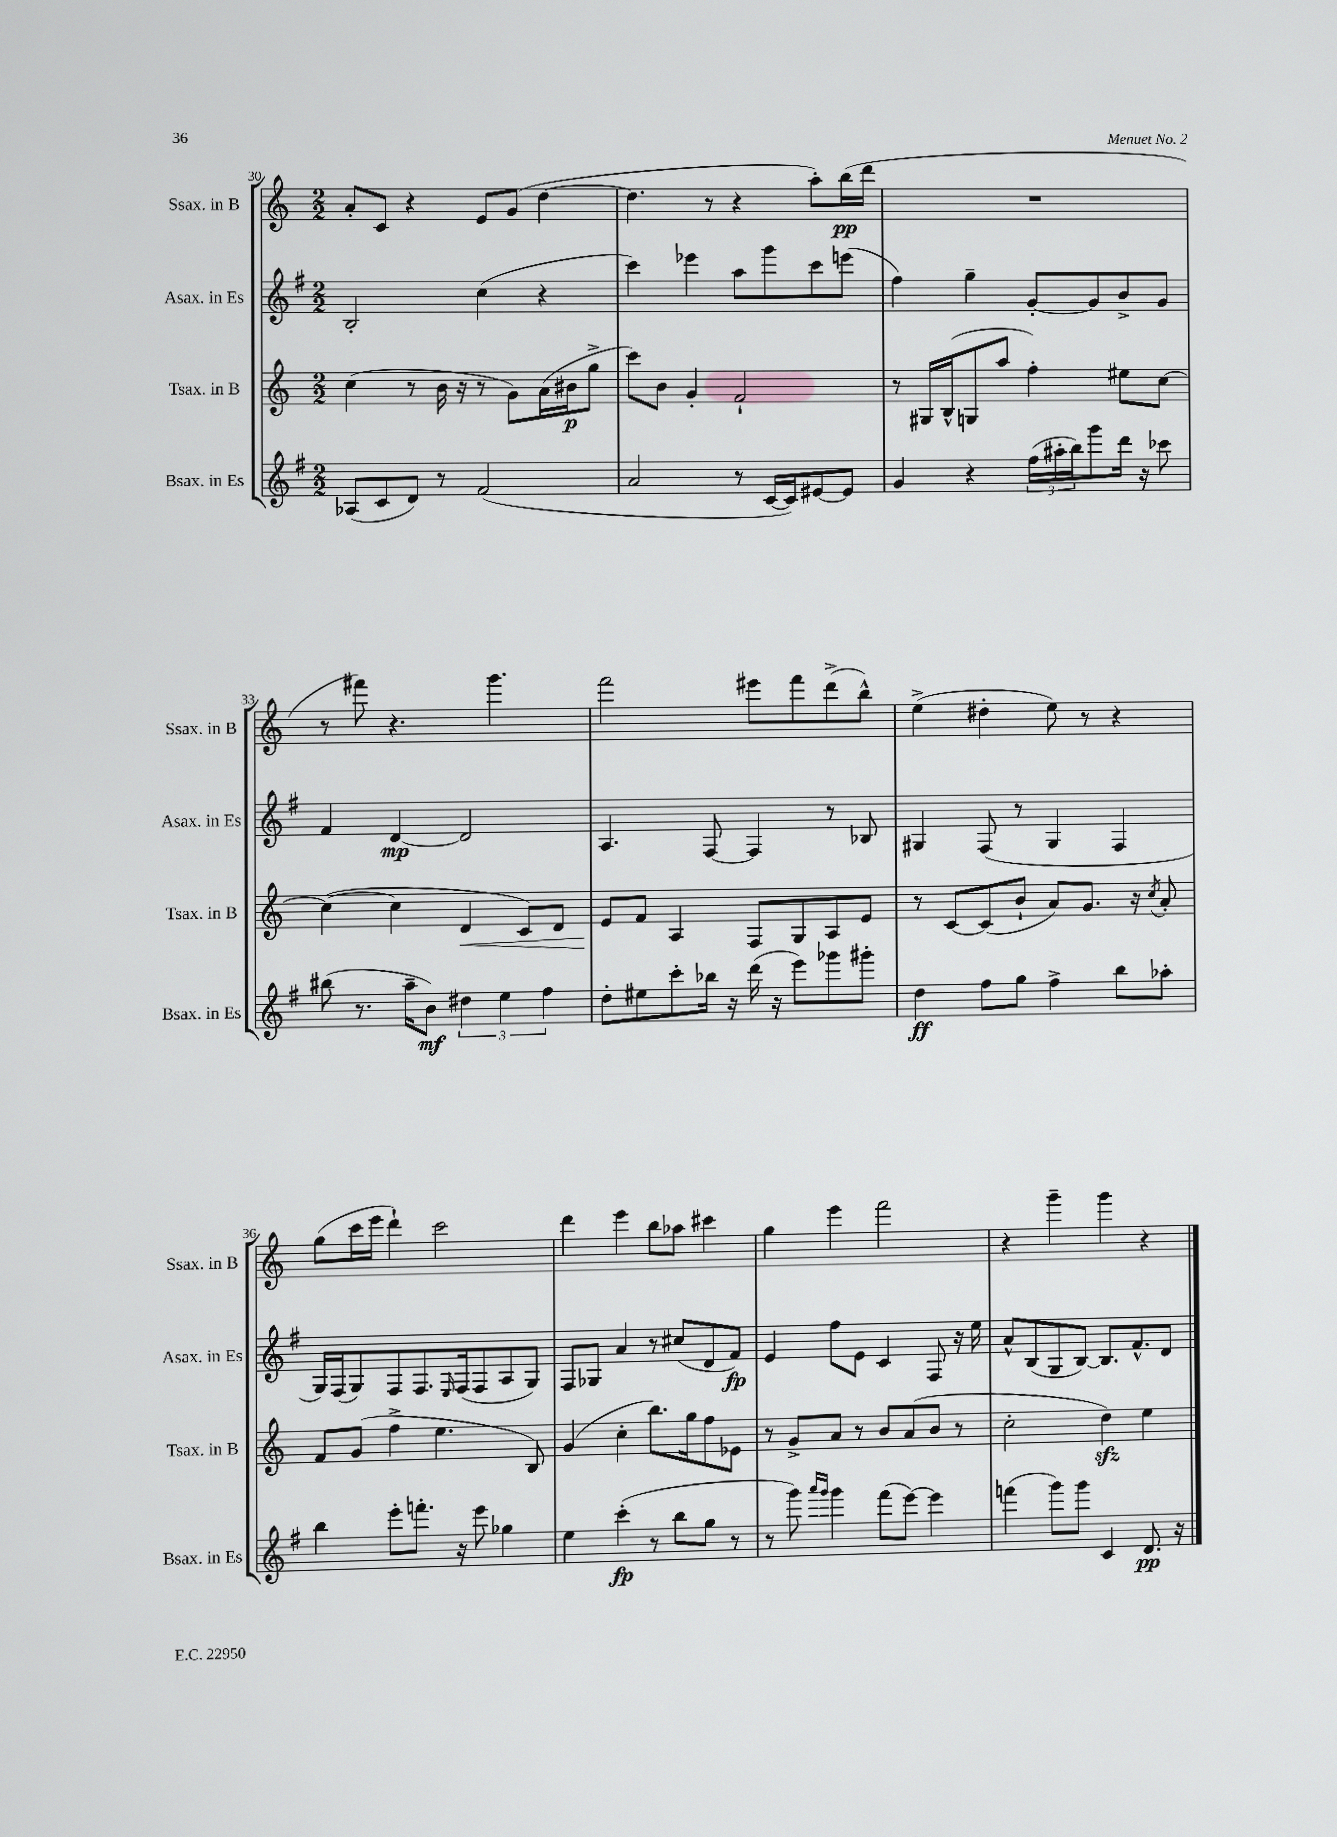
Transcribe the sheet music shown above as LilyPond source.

<<
\new StaffGroup <<
\new Staff = "s0" \with { instrumentName = "Ssax. in B" shortInstrumentName = "Ssax. in B" } {
    \clef treble \key c \major \numericTimeSignature \time 2/2
    a'8-. c'8 r4 e'8 g'8( d''4~ |
    d''4. r8 r4 a''8-.) b''16\pp( d'''16 |
    R1 |
    r8 fis'''8) r4. g'''4. |
    f'''2 eis'''8 f'''8 d'''8->( b''8-^) |
    e''4->( dis''4-. e''8) r8 r4 |
    g''8( c'''16 e'''16 d'''4-!) c'''2 |
    d'''4 e'''4 b''8 aes''8 cis'''4 |
    g''4 e'''4 f'''2 |
    r4 g'''4-- g'''4 r4 \bar "|." |
}
\new Staff = "s1" \with { instrumentName = "Asax. in Es" shortInstrumentName = "Asax. in Es" } {
    \clef treble \key g \major \numericTimeSignature \time 2/2
    b2-. c''4( r4 |
    c'''4) ees'''4 a''8 g'''8 c'''8 e'''8( |
    fis''4) g''4-- g'8~-. g'8 b'8-> g'8 |
    fis'4 d'4~\mp d'2 |
    a4. fis8~ fis4 r8 bes8 |
    gis4 fis8( r8 gis4 fis4 |
    g16) fis16( g8) fis8 fis8. \grace { e16 } fis16( fis8 a8 g8) |
    fis8 ges8 a'4 r8 cis''8( d'8 fis'8\fp) |
    e'4 fis''8 e'8 c'4 fis8 r16 e''16 |
    a'8-^ b8( g8 b8~) b8. fis'8.-^ d'8 \bar "|." |
}
\new Staff = "s2" \with { instrumentName = "Tsax. in B" shortInstrumentName = "Tsax. in B" } {
    \clef treble \key c \major \numericTimeSignature \time 2/2
    c''4( r8 b'16 r16 r8 g'8) a'16( bis'16\p g''8-> |
    c'''8) b'8 g'4-. f'2-! |
    r8 gis16 b16-^( g8 a''8 f''4-.) eis''8 c''8~ |
    c''4~( c''4 d'4\< c'8) d'8 |
    e'8\! f'8 a4 f8 g8 a8 e'8 |
    r8 c'8~ c'8( b'8-! a'8) g'8. r16 \acciaccatura { c''8 } a'8-. |
    f'8 g'8( f''4-> e''4. b8) |
    g'4( c''4-. b''8.) g''16 f''8 ees'8 |
    r8 g'8-> a'8 r8 b'8 a'8( b'8 r8 |
    c''2-. d''4\sfz) e''4 \bar "|." |
}
\new Staff = "s3" \with { instrumentName = "Bsax. in Es" shortInstrumentName = "Bsax. in Es" } {
    \clef treble \key g \major \numericTimeSignature \time 2/2
    aes8( c'8 d'8) r8 fis'2( |
    a'2 r8 c'16~ c'16) eis'8~ eis'8 |
    g'4 r4 \tuplet 3/2 { fis''16( ais''16-. b''16) } g'''8 d'''16 r16 ces'''8 |
    bis''8( r8. a''16-- b'8\mf) \tuplet 3/2 { dis''4 e''4 fis''4 } |
    d''8-. eis''8 c'''8-. bes''16 r16 d'''16( r16 e'''8) ges'''8 gis'''8-. |
    d''4\ff fis''8 g''8 fis''4-> b''8 aes''8-. |
    b''4 e'''8-. f'''8.-. r16 e'''8 ges''4 |
    e''4 c'''4-.\fp( r8 b''8 g''8 r8 |
    r8 g'''8) \grace { a'''16 g'''16 } g'''4 fis'''8( e'''8~) e'''4 |
    f'''4( g'''8) g'''8 c'4 d'8.\pp r16 \bar "|." |
}
>>
>>
\layout { \context { \Score currentBarNumber = #30 } }
